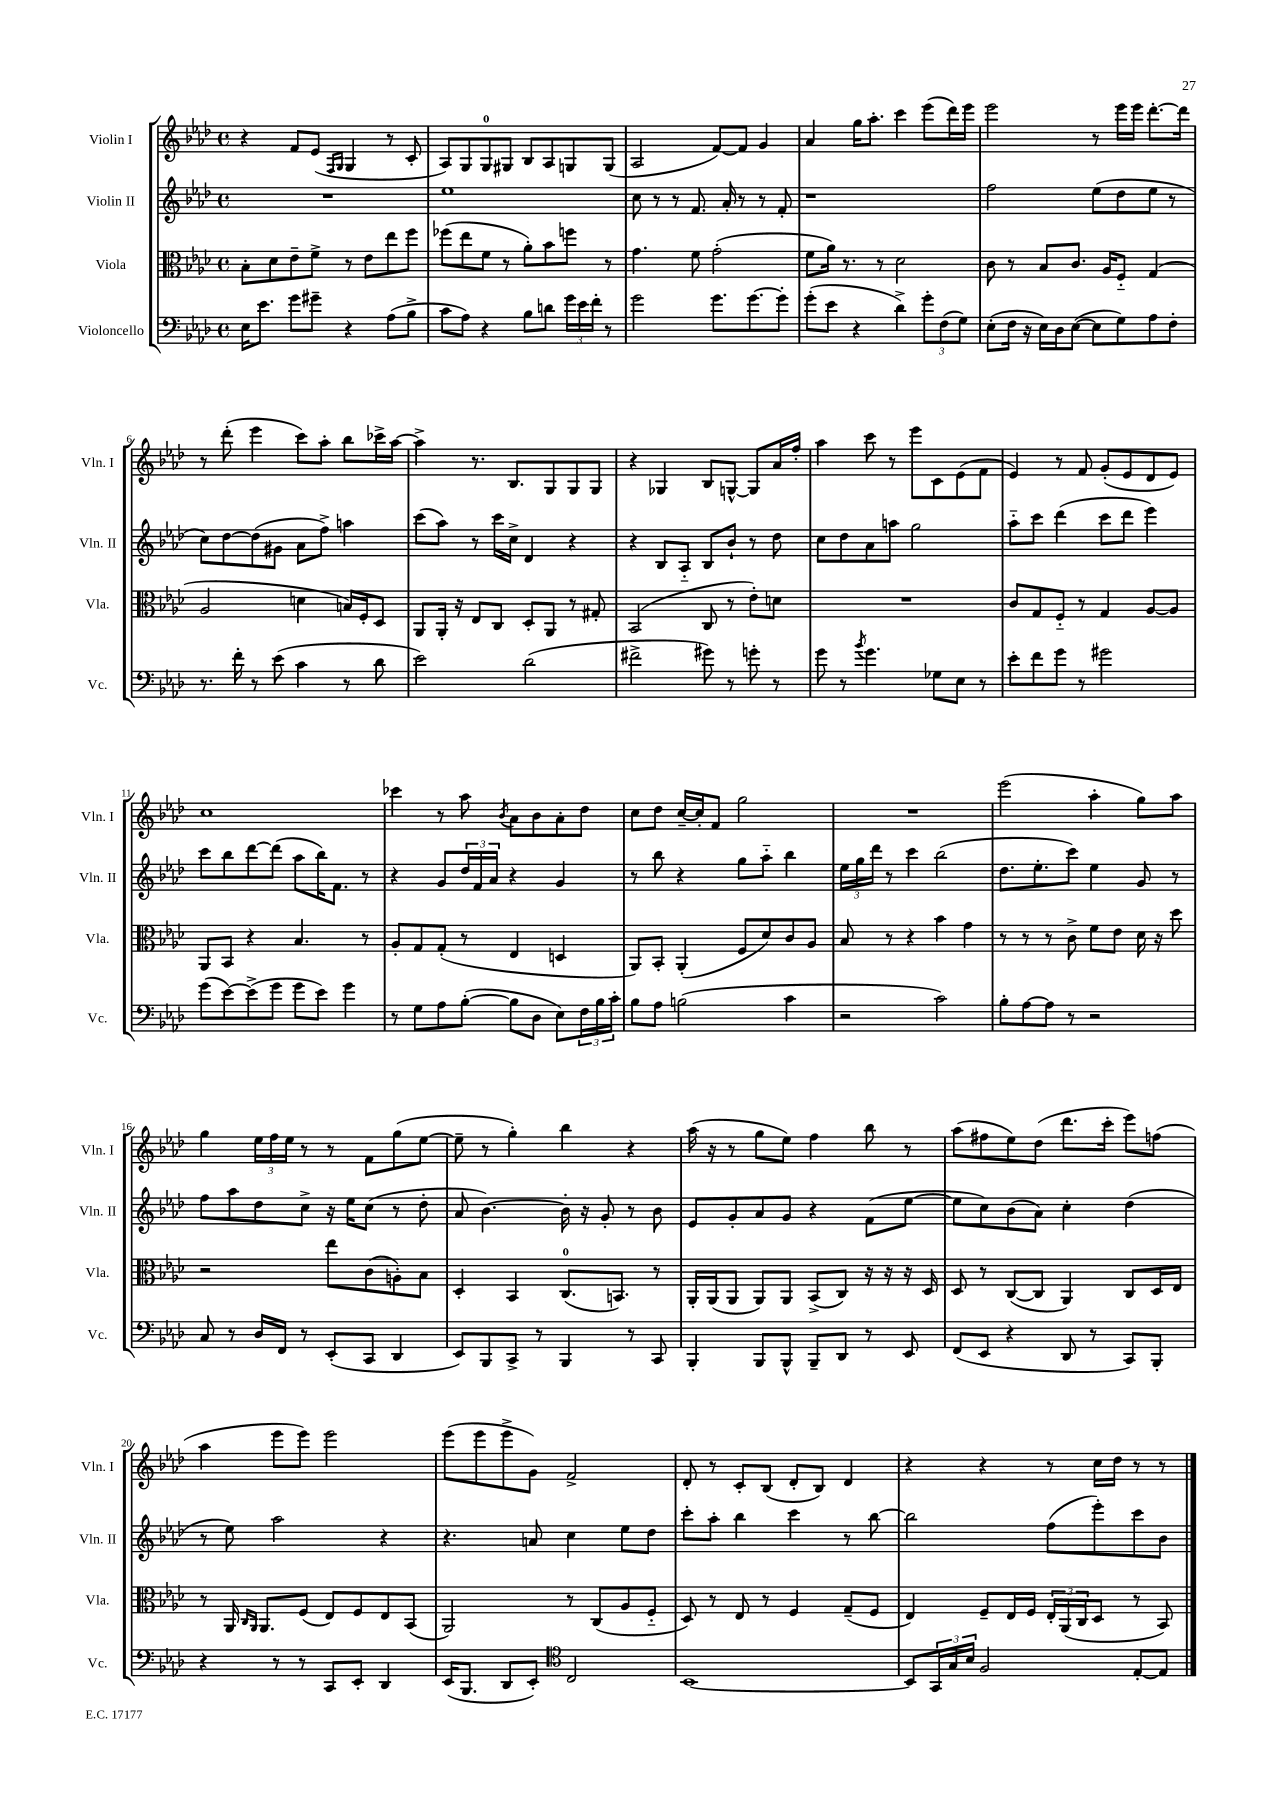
<<
\new StaffGroup <<
\new Staff = "s0" \with { instrumentName = "Violin I" shortInstrumentName = "Vln. I" } {
    \clef treble \key aes \major \defaultTimeSignature \time 4/4
    r4 f'8 ees'8( \grace { f16 g16 } g4 r8 c'8-. |
    aes8) g8 g8-0 gis8 bes8 aes8 g8 g8( |
    aes2 f'8~) f'8 g'4 |
    aes'4 g''16 aes''8.-. c'''4 ees'''8( des'''16) ees'''16 |
    ees'''2 r8 ees'''16 ees'''16 des'''8.~-. des'''16 |
    r8 des'''8-.( ees'''4 c'''8) aes''8-. bes''8 ces'''16-> aes''16~ |
    aes''4-> r8. bes8. g8 g8 g8 |
    r4 ges4 bes8 g8~-^ g8 aes'16 f''16-. |
    aes''4 c'''8 r8 ees'''8 c'8 ees'8( f'8 |
    ees'4) r8 f'8 g'8-.( ees'8 des'8 ees'8) |
    c''1 |
    ces'''4 r8 aes''8 \acciaccatura { bes'8 } aes'8 bes'8 aes'8-. des''8 |
    c''8 des''8 c''16~-- c''16-. f'8 g''2 |
    R1 |
    ees'''2( aes''4-. g''8) aes''8 |
    g''4 \tuplet 3/2 { ees''16 f''16 ees''16 } r8 r8 f'8 g''8( ees''8~ |
    ees''8-- r8 g''4-.) bes''4 r4 |
    aes''16( r16 r8 g''8 ees''8) f''4 bes''8 r8 |
    aes''8( fis''8 ees''8) des''8( des'''8. c'''16-. ees'''8) f''8( |
    aes''4 ees'''8 ees'''8) ees'''2 |
    ees'''8( ees'''8 ees'''8-> g'8) f'2-> |
    des'8-. r8 c'8-. bes8( des'8-. bes8) des'4 |
    r4 r4 r8 c''16 des''16 r8 r8 \bar "|." |
}
\new Staff = "s1" \with { instrumentName = "Violin II" shortInstrumentName = "Vln. II" } {
    \clef treble \key aes \major \defaultTimeSignature \time 4/4
    R1 |
    ees''1 |
    c''8 r8 r8 f'8. aes'16-. r8 r8 f'8-. |
    r1 |
    f''2 ees''8( des''8 ees''8 r8 |
    c''8) des''8~ des''8( gis'8 aes'8 f''8->) a''4 |
    c'''8( aes''8) r8 c'''16 c''16-> des'4 r4 |
    r4 bes8 aes8-_ bes8 bes'8-! r8 des''8 |
    c''8 des''8 aes'8 a''8 g''2 |
    aes''8-_ c'''8 des'''4( c'''8 des'''8 ees'''4) |
    c'''8 bes''8 des'''8~ des'''8( aes''8 bes''16) f'8. r8 |
    r4 g'8 \tuplet 3/2 { des''16 f'16 aes'16 } r4 g'4 |
    r8 bes''8 r4 g''8 aes''8-_ bes''4 |
    \tuplet 3/2 { ees''16 g''16 des'''16 } r8 c'''4 bes''2( |
    des''8. ees''8.-. c'''8) ees''4 g'8 r8 |
    f''8 aes''8 des''8 c''8-> r16 ees''16 c''8( r8 des''8-. |
    aes'8 bes'4.~) bes'16-. r16 g'8-. r8 bes'8 |
    ees'8 g'8-. aes'8 g'8 r4 f'8( ees''8~ |
    ees''8 c''8) bes'8( aes'8) c''4-. des''4( |
    r8 ees''8) aes''2 r4 |
    r4. a'8 c''4 ees''8 des''8 |
    c'''8-. aes''8-. bes''4 c'''4 r8 bes''8~ |
    bes''2 f''8( ees'''8-.) c'''8 bes'8 \bar "|." |
}
\new Staff = "s2" \with { instrumentName = "Viola" shortInstrumentName = "Vla." } {
    \clef alto \key aes \major \defaultTimeSignature \time 4/4
    bes8-. des'8 ees'8-- f'8-> r8 ees'8 ees''8 f''8 |
    fes''8( ees''8 f'8 r8 aes'8-.) bes'8 f''8 r8 |
    g'4. f'8 g'2-.( |
    f'8 aes'16) r8. r8 des'2 |
    c'8 r8 bes8 c'8. aes16 f8-_ g4( |
    aes2 d'4 b16) f16-. des8 |
    aes,8 aes,16-. r16 ees8 c8 des8-. aes,8 r8 gis8-. |
    bes,2( c8 r8 ees'8-.) d'8 |
    R1 |
    c'8 g8 f8-_ r8 g4 aes8~ aes8 |
    aes,8 bes,8 r4 bes4. r8 |
    aes8-. g8 g8-.( r8 ees4 d4 |
    aes,8) bes,8-. aes,4-.( f8 des'8) c'8 aes8 |
    bes8 r8 r4 bes'4 g'4 |
    r8 r8 r8 c'8-> f'8 ees'8 des'16 r16 des''8 |
    r2 ees''8 c'8( a8-.) bes8 |
    des4-. bes,4 c8.-0( b,8.) r8 |
    aes,16-. aes,16( aes,8 aes,8) aes,8 bes,8->( c8) r16 r16 r16 des16 |
    des8 r8 c8~( c8 aes,4) c8 des16 ees16 |
    r8 aes,16 \grace { c16 aes,16 } aes,8. f8( ees8) f8 ees8 bes,8( |
    aes,2) r8 c8( aes8 f8-_ |
    des8) r8 ees8 r8 f4 g8--( f8 |
    ees4) f8-- ees16 f16 \tuplet 3/2 { ees16-. aes,16( c16 } des8 r8 bes,8) \bar "|." |
}
\new Staff = "s3" \with { instrumentName = "Violoncello" shortInstrumentName = "Vc." } {
    \clef bass \key aes \major \defaultTimeSignature \time 4/4
    ees16 ees'8. g'8 gis'8-- r4 aes8( bes8-> |
    c'8 aes8) r4 bes8 d'8 \tuplet 3/2 { g'16 ees'16 f'16-. } r8 |
    g'2 g'8. g'8.~ g'8-. |
    g'8-.( ees'8 r4 des'4->) \tuplet 3/2 { g'8-. f8( g8) } |
    ees8-.( f16 r16 ees16) des16 ees8~( ees8 g8) aes8 f8-. |
    r8. f'16-. r8 ees'8( c'4 r8 des'8 |
    ees'2) des'2( |
    fis'2-> gis'8) r8 g'8-. r8 |
    g'8 r8 \acciaccatura { bes'8 } g'4. ges8 ees8 r8 |
    ees'8-. f'8 g'8 r8 gis'2 |
    g'8( ees'8~) ees'8->( g'8 g'8 ees'8) g'4 |
    r8 g8 aes8 bes8~-.( bes8 des8 ees8) \tuplet 3/2 { f16 bes16 c'16-. } |
    bes8 aes8 b2( c'4 |
    r2 c'2) |
    bes8-. aes8~ aes8 r8 r2 |
    c8 r8 des16 f,16 r8 ees,8-.( c,8 des,4 |
    ees,8) bes,,8 c,8-> r8 bes,,4 r8 c,8 |
    bes,,4-. bes,,8 bes,,8-^ bes,,8-- des,8 r8 ees,8 |
    f,8( ees,8 r4 des,8 r8 c,8) bes,,8-. |
    r4 r8 r8 c,8 ees,8-. des,4 |
    ees,16( bes,,8. des,8 ees,8-.) \clef tenor c2 |
    bes,1~ |
    bes,8 \tuplet 3/2 { g,16 g16 bes16 } f2 ees8~-. ees8 \bar "|." |
}
>>
>>
